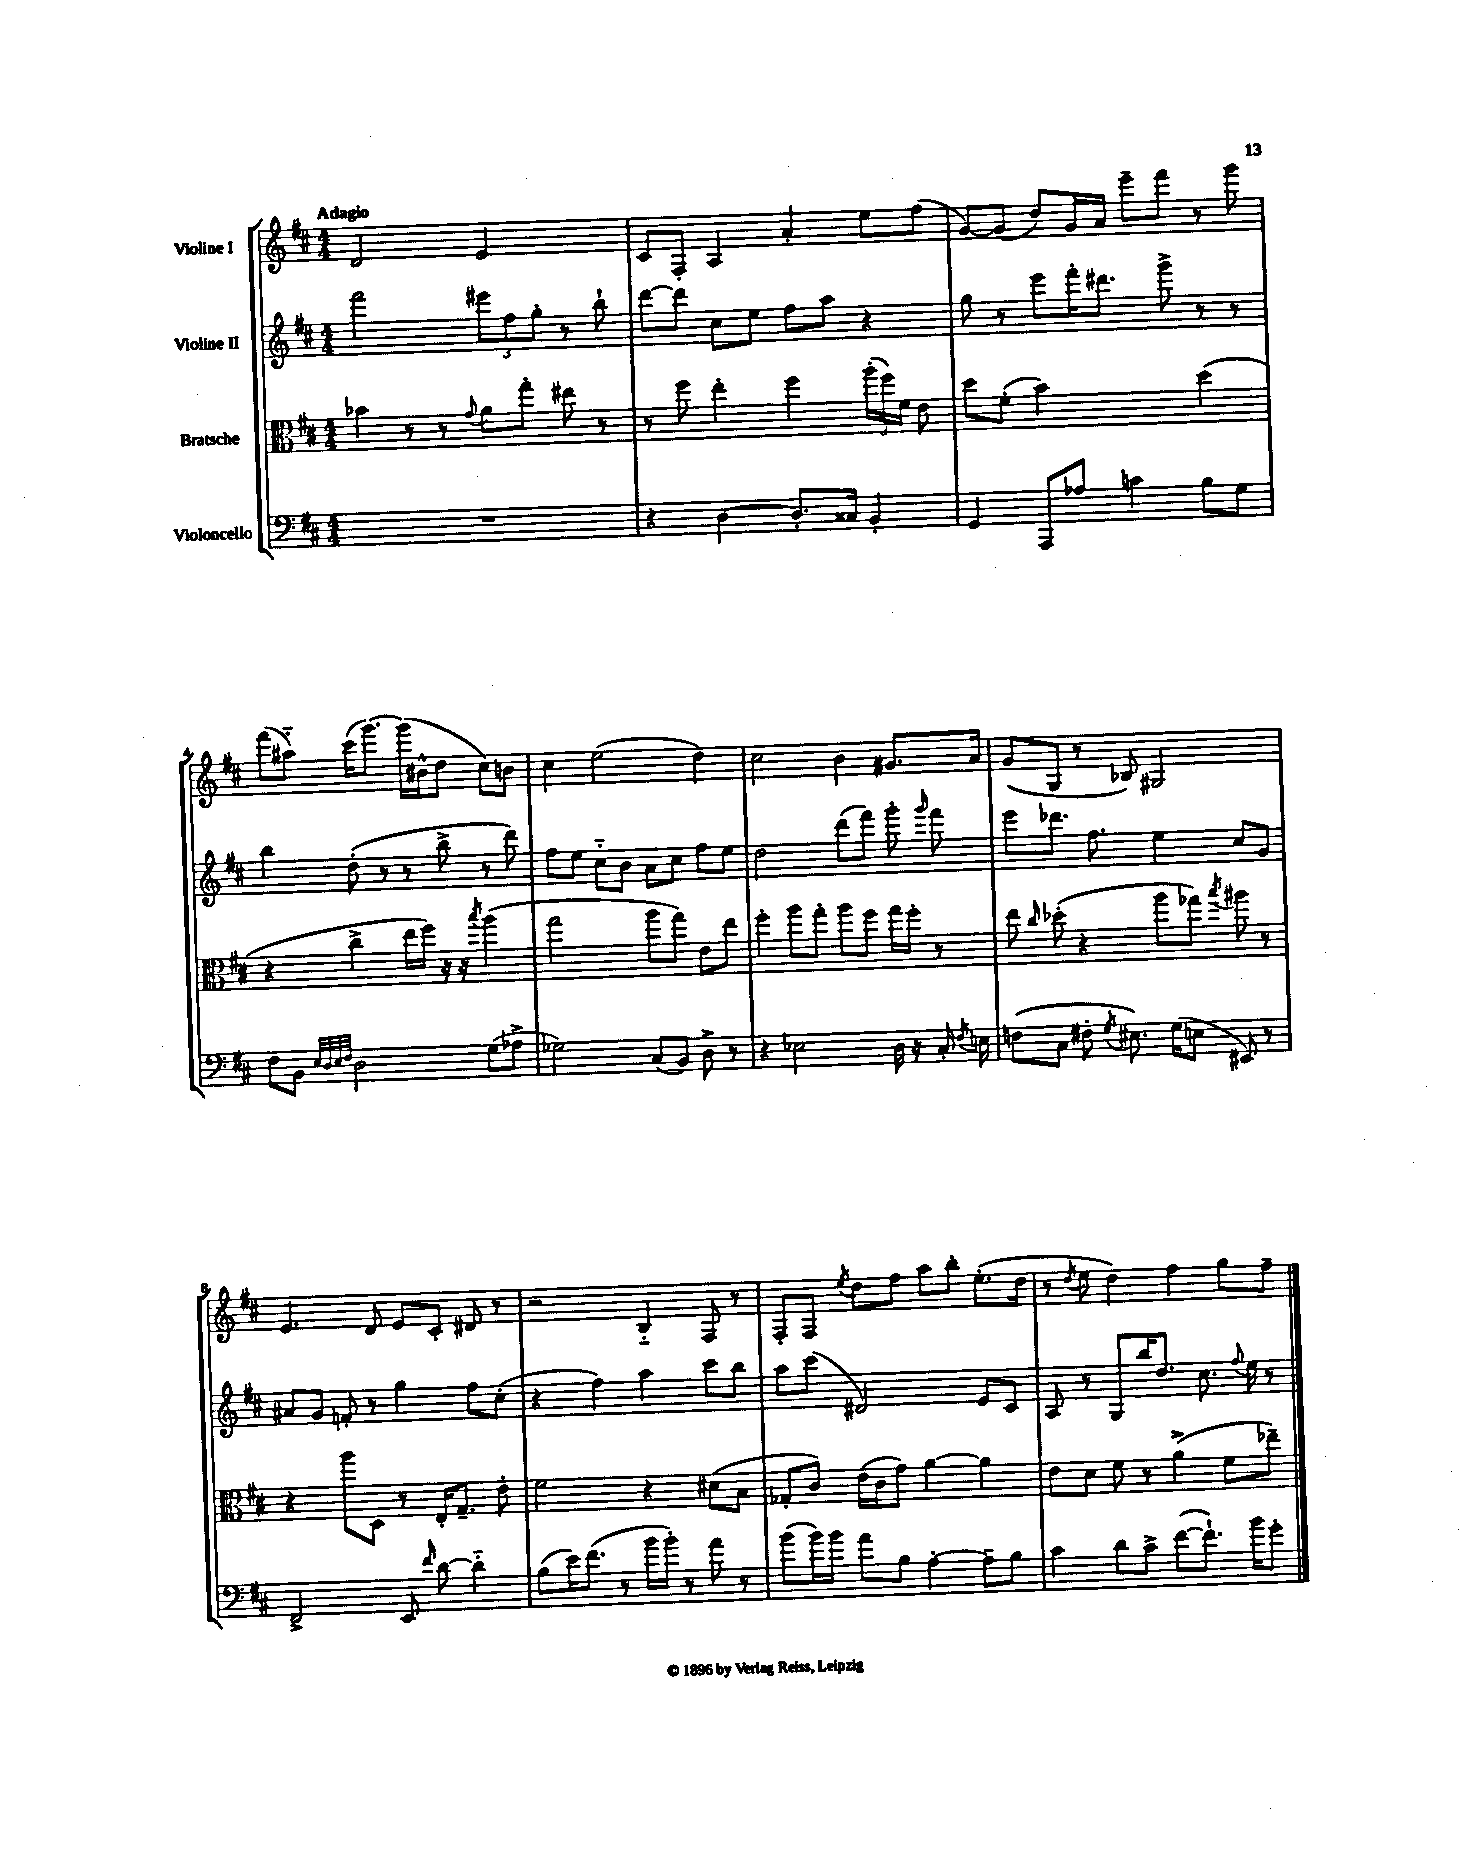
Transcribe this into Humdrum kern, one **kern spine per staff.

**kern	**kern	**kern	**kern
*part4	*part3	*part2	*part1
*staff4	*staff3	*staff2	*staff1
*I"Violoncello	*I"Bratsche	*I"Violine II	*I"Violine I
*clefF4	*clefC3	*clefG2	*clefG2
*k[f#c#]	*k[f#c#]	*k[f#c#]	*k[f#c#]
*M4/4	*M4/4	*M4/4	*M4/4
=1	=1	=1	=1
!	!	!	!LO:TX:a:B:t=Adagio
1r	4b-X\	2fff#\	2d/
.	8r	.	.
.	8r	.	.
.	8qqg/	.	.
.	8a\L	12eee#X\L	2e/
.	.	12ff#\	.
.	8gg'\J	.	.
.	.	12gg'\J	.
.	8ee#X\	8r	.
.	8r	8bb`\	.
=2	=2	=2	=2
4r	8r	[8ddd\L	8c#/L
.	8ff#\	8ddd\J]	8F#'/J
[4D\	4ee'\	8cc#\L	4A/
.	.	8ee\J	.
8.D'/L]	4ff#\	8ff#\L	4a'/
.	.	8aa\J	.
16C##X/Jk	.	.	.
4BB'/	(24aa'\LL	4r	8ee\L
.	24ff#\)	.	.
.	24f#\JJ	.	.
.	8e\	.	(8ff#\J
=3	=3	=3	=3
4GG/	8dd\L	8gg\	[8g/L)
.	(8f#'\J	8r	(8g/J]
8AAA/L	2b\)	8eee\L	8dd/L)
8A-X/J	.	16fff#'\K	16g/L
.	.	8.ddd#X\J	16a/JJ
4cn\	.	.	8eee~\L
.	.	8ggg^\	8fff#\J
8B\L	(4dd\	8r	8r
8G\J	.	8r	8ggg\
!!LO:LB:g=z
=4	=4	=4	=4
8F#\L	4r	4bb\	(8fff#\L
8BB\J	.	.	8aa#X\J)
32qqE/LLL	.	.	.
32qqD/	.	.	.
32qqE/	.	.	.
32qqF#/JJJ	.	.	.
2D\	4cc#^\	(8dd'\	(16ccc#\KL
.	.	.	[8.ggg\J)
.	.	8r	.
.	16ee\LL	8r	(16ggg\LL]
.	16ff#\JJ)	.	16b#X^^\J
.	16r	8bb^\	8dd\J
.	16r	.	.
.	8qbb/	.	.
(8G\L	(4aa\	8r	8cc#\L)
8A-X^\J	.	8ddd\)	8bn\J
=5	=5	=5	=5
2G-X\)	2gg\	8ff#\L	4cc#\
.	.	8ee\J	.
.	.	8cc#\L	(2ee\
.	.	8b\J	.
(8C#/L	8aa\L	8a\L	.
8BB/J)	8gg\J)	8cc#\J	.
8D^\	8e\L	8ff#\L	4dd\)
8r	8ee\J	8ee\J	.
=6	=6	=6	=6
4r	4ff#'\	2dd\	2cc#\
2E-X\	8aa\L	.	.
.	8gg'\J	.	.
.	8aa\L	(8ddd\L	4b\
.	8ff#\J	8fff#\J)	.
16D\	16gg\LL	8ggg'\	8.g#X/L
16r	16ff#'\JJ	.	.
.	.	16qqggg/	.
16C#'/	8r	8fff#\	.
8qF#/	.	.	.
16En\	.	.	16a/Jk
=7	=7	=7	=7
(8Fn\L	8ee\	8eee\L	(8g/L
.	16qqcc#/	.	.
8C#\J	(8dd-X'\	8.ddd-X\J	8G/J
8F#X'\	4r	.	8r
.	.	8.ff#\	.
8qG/	.	.	.
8.E#X\)	.	.	8B-X/)
.	8aa\L	4ee\	2G#X/
(16G\KL	.	.	.
8En\J	8gg-X\J)	.	.
.	8qbb/	.	.
8EE#X/)	8aa#X\	8cc#/L	.
8r	8r	8g/J	.
!!LO:LB:g=z
=8	=8	=8	=8
2FF#^/	4r	8a#X/L	4.e/
.	.	8g/J	.
.	8aa\L	8fn'/	.
.	8D\J	8r	8d/
8EE/	8r	4gg\	8e/L
16qqf#/	.	.	.
[8d\	16E'/KL	.	8c#'/J
.	8.G~/J	.	.
4d\]	.	8ff#\L	8d#X/
.	8e'\	(8cc#'\J	8r
=9	=9	=9	=9
(8B\L	2f#\	4r	2r
16e\K)	.	.	.
(8.f#\J	.	.	.
.	.	4ff#\)	.
8r	.	.	.
16b\LL	4r	4aa\	4B/
16b'\JJ)	.	.	.
8r	.	.	.
8a\	(8d#X\L	8ccc#\L	8F#/
8r	8B\J	8bb\J	8r
=10	=10	=10	=10
(8b\L	8G-X'/L	8aa\L	8F#'/L
16b\L)	8c#/J)	(8ccc#\J	8F#/J
16b\JJ	.	.	.
.	.	.	8qee/
8a\L	(16e\LL	2d#X/)	8dd\L
.	16c#\J	.	.
8B\J	8g\J)	.	8ff#\J
[4A'\	[4a\	.	8aa\L
.	.	.	8bb'\J
8A~\L]	4a\]	8e/L	(8.ee'\L
8B\J	.	8c#/J	.
.	.	.	16dd\Jk
=11	=11	=11	=11
4c#\	8e\L	8A/	8r
.	.	.	8qdd/
.	8d\J	8r	8ee\
8d\L	8f#\	8G/L	4dd\)
8c#^\J	8r	16bb/K	.
.	.	8.dd/J	.
([8f#\L	(4a^\	.	4ff#\
8.f#`\J])	.	8.cc#\	.
.	8f#\L	.	8gg\L
.	.	8qqff#/	.
16b\KL	.	16ee\	.
8g'\J	8ee-X~\J)	8r	8ff#~\J
==	==	==	==
*-	*-	*-	*-
